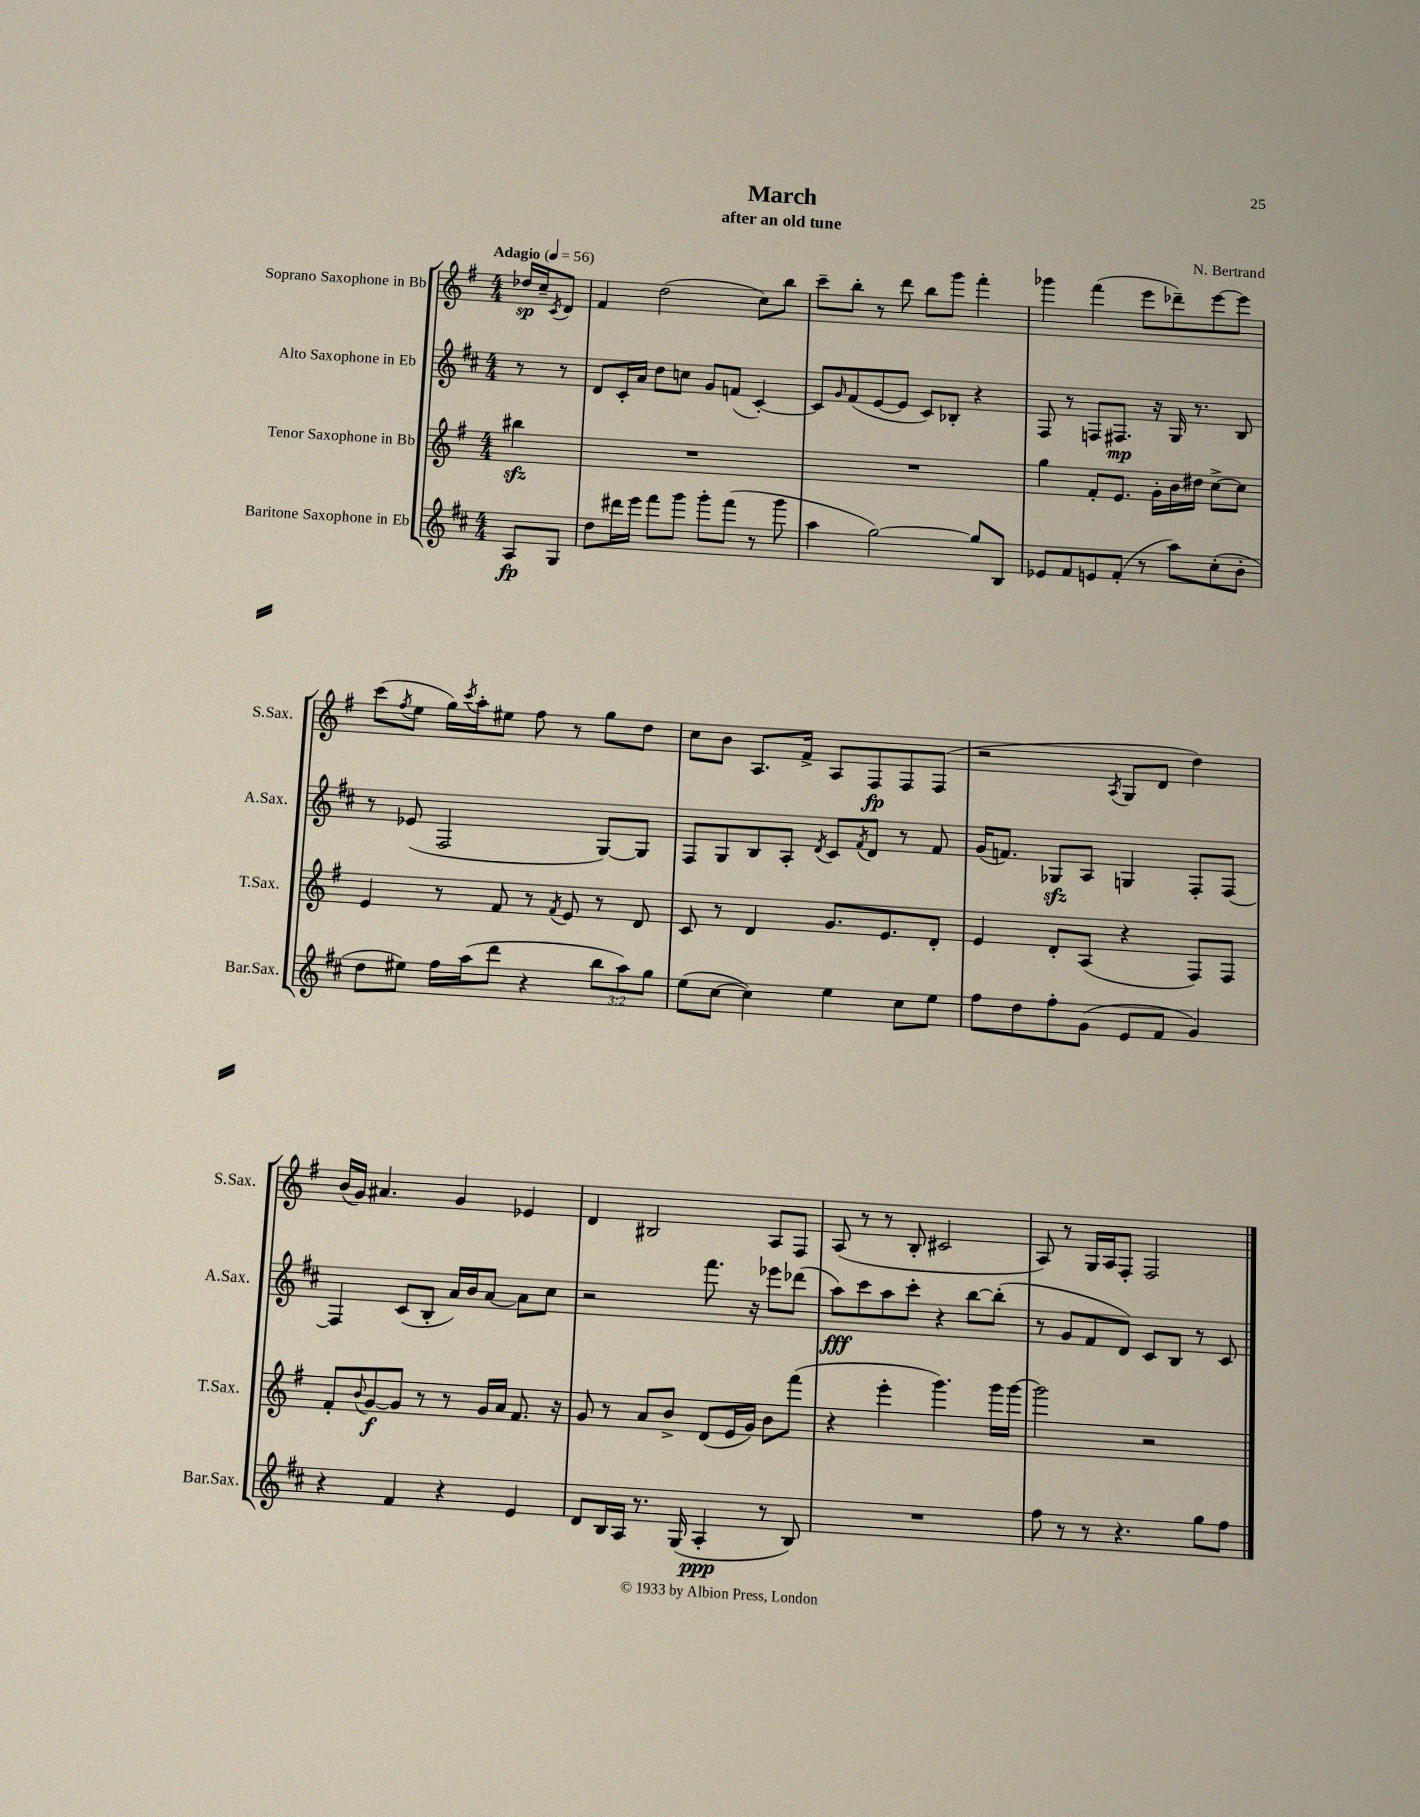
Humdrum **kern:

**kern	**kern	**kern	**kern
*staff4	*staff3	*staff2	*staff1
*clefG2	*clefG2	*clefG2	*clefG2
*k[f#c#]	*k[f#]	*k[f#c#]	*k[f#]
*M4/4	*M4/4	*M4/4	*M4/4
*MM56	*MM56	*MM56	*MM56
8A	4bb#	8r	16dd-
.	.	.	16cc~
.	.	.	8qc
8G	.	8r	8d
=	=	=	=
8dd	1r	8d	4f#
16ddd#	.	16c#'	.
16eee	.	16a	.
8fff#	.	8dd	(2dd
8ggg	.	8cc	.
8ggg'	.	8g	.
(8fff#	.	(8f	.
8r	.	[4c#')	8cc)
8ggg	.	.	8bb
=	=	=	=
4aa	1r	8c#]	8ccc~
.	.	16qqg	.
.	.	(8f#	8bb'
[2gg)	.	[8e	8r
.	.	8e]	8ddd
.	.	8c#)	8bb
.	.	8B-'	8ggg
8gg]	.	4r	4fff#'
8B	.	.	.
=	=	=	=
8e-	4gg	8F#	4ggg-
8f#	.	8r	.
8e	8f#'	8F	(4fff#
(8f#'	8.e	8.F#	.
8r	.	.	8eee
.	16g'	16r	.
8aa)	16b	16G	8ddd-~)
.	16dd#	8.r	.
(8cc#'	[8cc^	.	[8eee
8b'	8cc]	8B	8eee]
=	=	=	=
8dd	4e	8r	(8ccc
.	.	.	8qff#
8ee#)	.	(8e-	8ee
16ff#	8r	2F#	16gg)
.	.	.	8qccc
(16aa	.	.	16aa'
8ddd	8f#	.	8ee#
4r	8r	.	8ff#
.	8qf#	.	.
.	8e	.	8r
12bb	8r	[8G)	8gg
12aa)	.	.	.
.	8d	8G]	8dd
12gg	.	.	.
=	=	=	=
(8ee	8c	8F#	8cc
[8cc#	8r	8G	8b
4cc#])	4d	8B	8.A
.	.	8A'	.
.	.	.	16f#^
.	.	8qd	.
4ee	8.g	8c#	8A
.	.	8qf#	.
.	.	8d	8F#
.	8.e	.	.
8cc#	.	8r	8F#
8ee	8d'	8f#	(8F#
=	=	=	=
8ff#	4e	(16g	2r
.	.	8.f)	.
8dd	.	.	.
8ff#'	8d'	8G-	.
(8g	(8A	8A	.
.	.	.	8qA
8e	4r	4G	8G
8f#	.	.	8d
4g)	8F#)	8F#'	4dd)
.	8F#	[8F#	.
=	=	=	=
4r	8f#'	4F#]	(16b
.	.	.	16g)
.	8qqb	.	.
.	[8g	.	4.a#
4f#	8g]	(8c#	.
.	8r	8B'	.
4r	8r	16a)	4g
.	.	16b	.
.	16g	[8a	.
.	16a	.	.
4e	8.f#	8a]	4e-
.	.	8cc#	.
.	16r	.	.
=	=	=	=
8d	8g	2r	4d
16B	8r	.	.
16A	.	.	.
8.r	8a	.	2B#
.	8b^	.	.
(16G	.	.	.
4A'	(8d	8.fff#	.
.	16e	.	.
.	16g)	16r	.
8r	8b	8eee-	8A
8B)	(8fff#	(8ddd-	8F#
=	=	=	=
1r	4r	8aa)	(8A
.	.	8ccc#	8r
.	4eee'	8aa	8r
.	.	8ccc#'	8B'
.	4.ggg)	4r	2c#
.	.	[8bb	.
.	16ggg	(8bb']	.
.	[16ggg	.	.
=	=	=	=
8ff#	2ggg]	8r	8A)
8r	.	8g	8r
8r	.	8f#	16G
.	.	.	16A
4.r	.	8d)	8F#'
.	2r	8c#	2F#
.	.	8B	.
8gg	.	8r	.
8ff#	.	8c#	.
==	==	==	==
*-	*-	*-	*-
